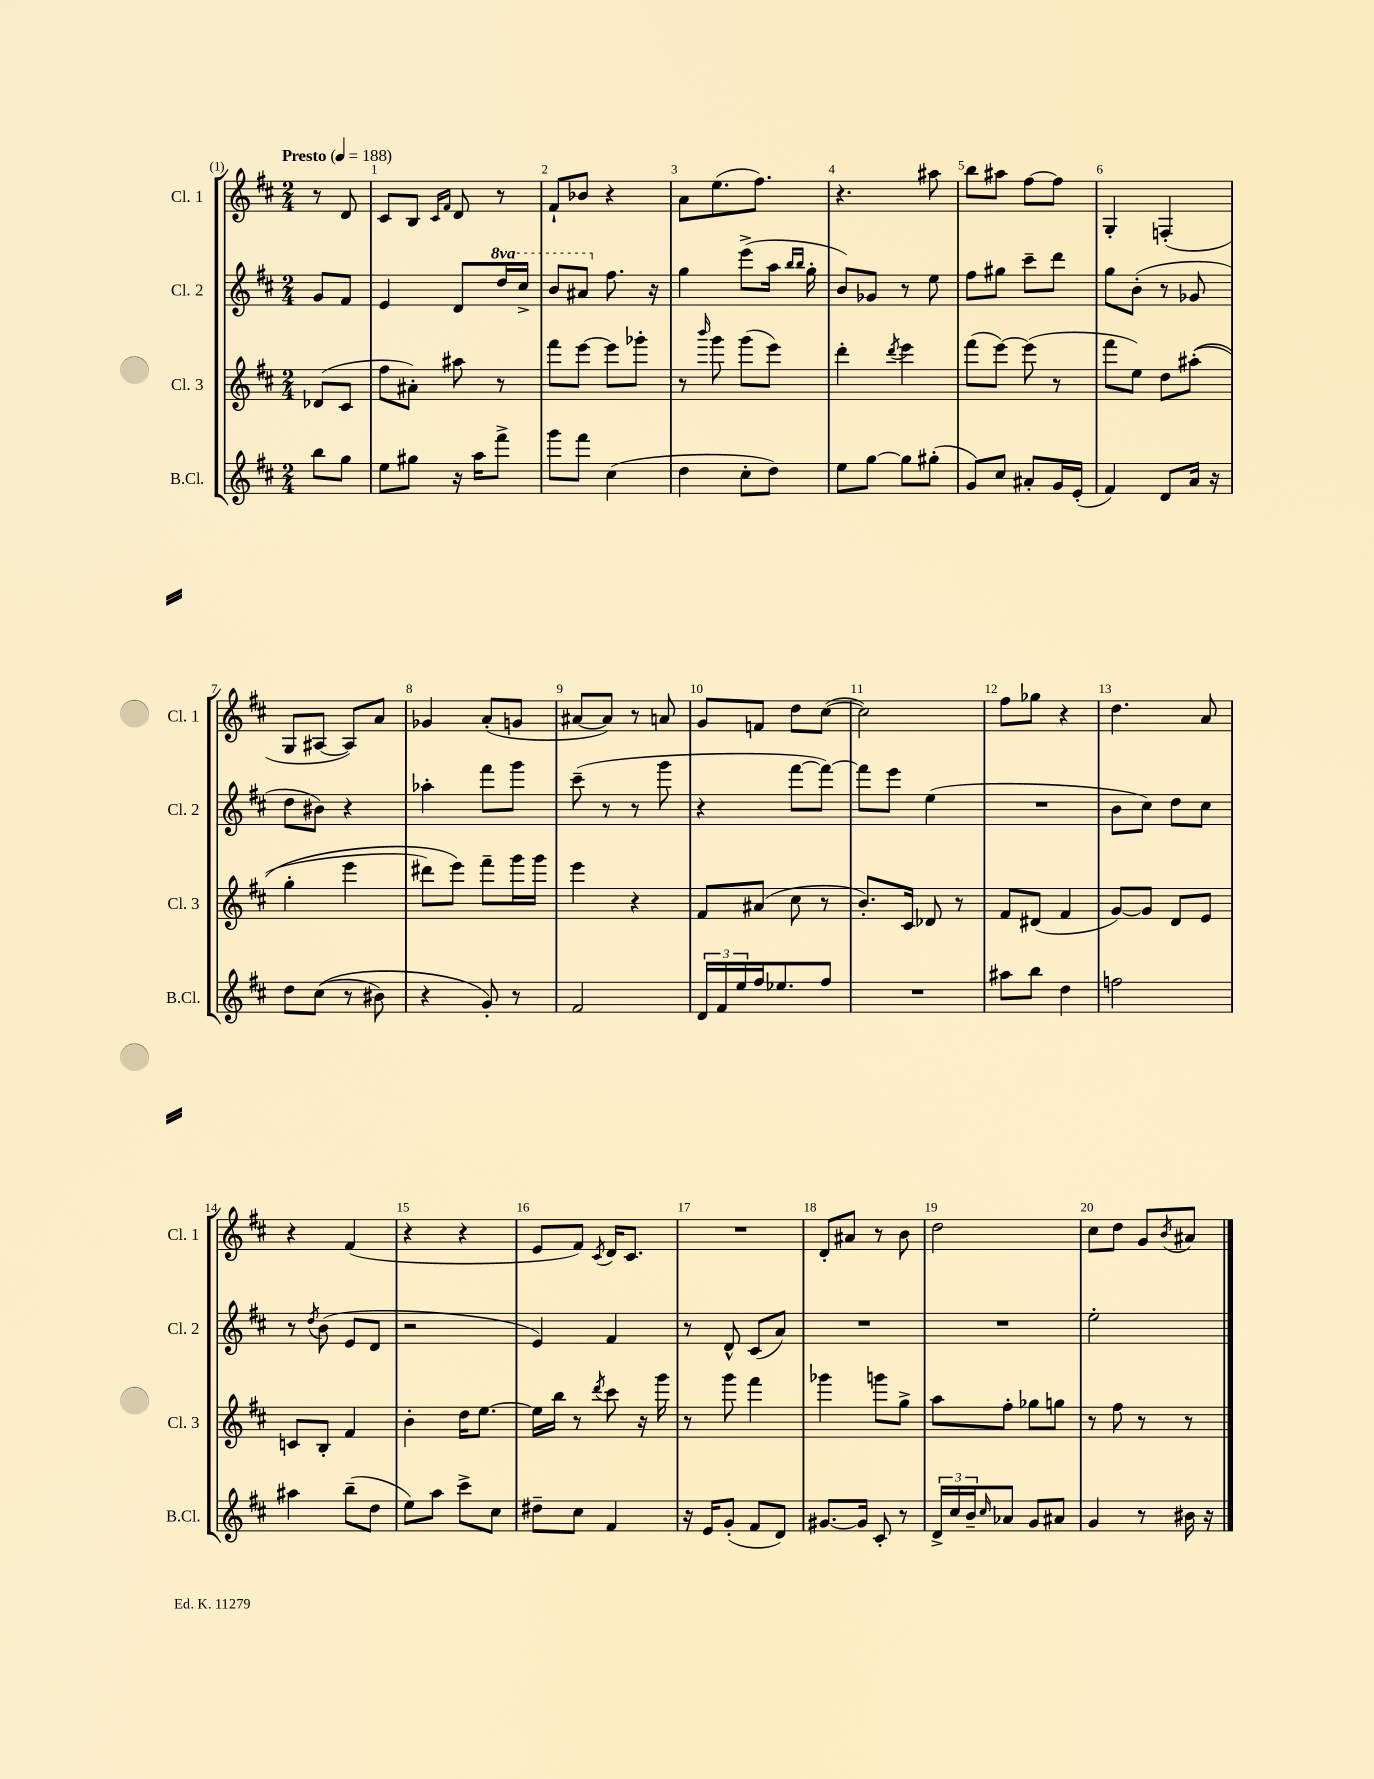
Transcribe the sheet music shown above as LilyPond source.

<<
\new StaffGroup <<
\new Staff = "s0" \with { instrumentName = "Cl. 1" shortInstrumentName = "Cl. 1" } {
    \clef treble \key d \major \numericTimeSignature \time 2/4 \partial 4 \tempo "Presto" 4 = 188
    r8 d'8 |
    cis'8 b8 \grace { cis'16 fis'16 } d'8 r8 |
    fis'8-! bes'8 r4 |
    a'8 e''8.( fis''8.) |
    r4. ais''8 |
    b''8 ais''8 fis''8~ fis''8 |
    g4-. f4-.( |
    g8 ais8~ ais8) a'8 |
    ges'4 a'8-.( g'8 |
    ais'8~ ais'8) r8 a'8 |
    g'8 f'8 d''8 cis''8~( |
    cis''2) |
    fis''8 ges''8 r4 |
    d''4. a'8 |
    r4 fis'4( |
    r4 r4 |
    e'8 fis'8) \acciaccatura { cis'8 } d'16 cis'8. |
    R2 |
    d'8-. ais'8 r8 b'8 |
    d''2 |
    cis''8 d''8 g'8 \acciaccatura { b'8 } ais'8 \bar "|." |
}
\new Staff = "s1" \with { instrumentName = "Cl. 2" shortInstrumentName = "Cl. 2" } {
    \clef treble \key d \major \numericTimeSignature \time 2/4 \set Staff.ottavationMarkups = #ottavation-simple-ordinals \partial 4
    g'8 fis'8 |
    e'4 d'8 \ottava #1 d'''16 cis'''16-> |
    b''8 ais''8 \ottava #0 fis''8. r16 |
    g''4 e'''8->( a''16 \grace { b''16 b''16 } g''16-. |
    b'8) ges'8 r8 e''8 |
    fis''8 gis''8 cis'''8-- d'''8 |
    g''8 b'8-.( r8 ges'8 |
    d''8 bis'8) r4 |
    aes''4-. fis'''8 g'''8 |
    cis'''8--( r8 r8 g'''8 |
    r4 fis'''8~ fis'''8~) |
    fis'''8 e'''8 e''4( |
    R2 |
    b'8 cis''8) d''8 cis''8 |
    r8 \acciaccatura { d''8 } b'8( e'8 d'8 |
    r2 |
    e'4) fis'4 |
    r8 d'8-^ cis'8( a'8) |
    R2 |
    R2 |
    e''2-. \bar "|." |
}
\new Staff = "s2" \with { instrumentName = "Cl. 3" shortInstrumentName = "Cl. 3" } {
    \clef treble \key d \major \numericTimeSignature \time 2/4 \partial 4
    des'8( cis'8 |
    fis''8 ais'8-.) ais''8 r8 |
    fis'''8 e'''8~ e'''8 ges'''8-. |
    r8 \grace { b'''16 } g'''8 g'''8( e'''8) |
    d'''4-. \acciaccatura { d'''8 } e'''4 |
    fis'''8( e'''8~) e'''8( r8 |
    fis'''8 e''8) d''8 ais''8-.(\( |
    g''4-. e'''4 |
    dis'''8) e'''8\) fis'''8-- g'''16 g'''16 |
    e'''4 r4 |
    fis'8 ais'8( cis''8 r8 |
    b'8.-.) cis'16 des'8 r8 |
    fis'8 dis'8( fis'4 |
    g'8~) g'8 d'8 e'8 |
    c'8 b8-. fis'4 |
    b'4-. d''16 e''8.~ |
    e''16 b''16 r8 \acciaccatura { d'''8 } cis'''8 r16 g'''16 |
    r8 g'''8 fis'''4 |
    ges'''4 g'''8 g''8-> |
    a''8 fis''8-. ges''8 g''8 |
    r8 fis''8 r8 r8 \bar "|." |
}
\new Staff = "s3" \with { instrumentName = "B.Cl." shortInstrumentName = "B.Cl." } {
    \clef treble \key d \major \numericTimeSignature \time 2/4 \partial 4
    b''8 g''8 |
    e''8 gis''8 r16 a''16 fis'''8-> |
    g'''8 fis'''8 cis''4( |
    d''4 cis''8-. d''8) |
    e''8 g''8~ g''8 gis''8-.( |
    g'8) cis''8 ais'8-. g'16 e'16-.( |
    fis'4) d'8 a'16 r16 |
    d''8 cis''8(\( r8 bis'8) |
    r4 g'8-.\) r8 |
    fis'2 |
    \tuplet 3/2 { d'16 fis'16 e''16 } fis''16 ees''8. fis''8 |
    R2 |
    ais''8 b''8 d''4 |
    f''2 |
    ais''4 b''8--( d''8 |
    e''8) a''8 cis'''8-> cis''8 |
    dis''8-- cis''8 fis'4 |
    r16 e'16 g'8-.( fis'8 d'8) |
    gis'8.~ gis'16 cis'8-. r8 |
    \tuplet 3/2 { d'16-> cis''16 b'16-- } \grace { cis''16 } aes'8 g'8 ais'8 |
    g'4 r8 bis'16 r16 \bar "|." |
}
>>
>>
\layout { \context { \Score \override BarNumber.break-visibility = ##(#f #t #t) barNumberVisibility = #all-bar-numbers-visible } }
